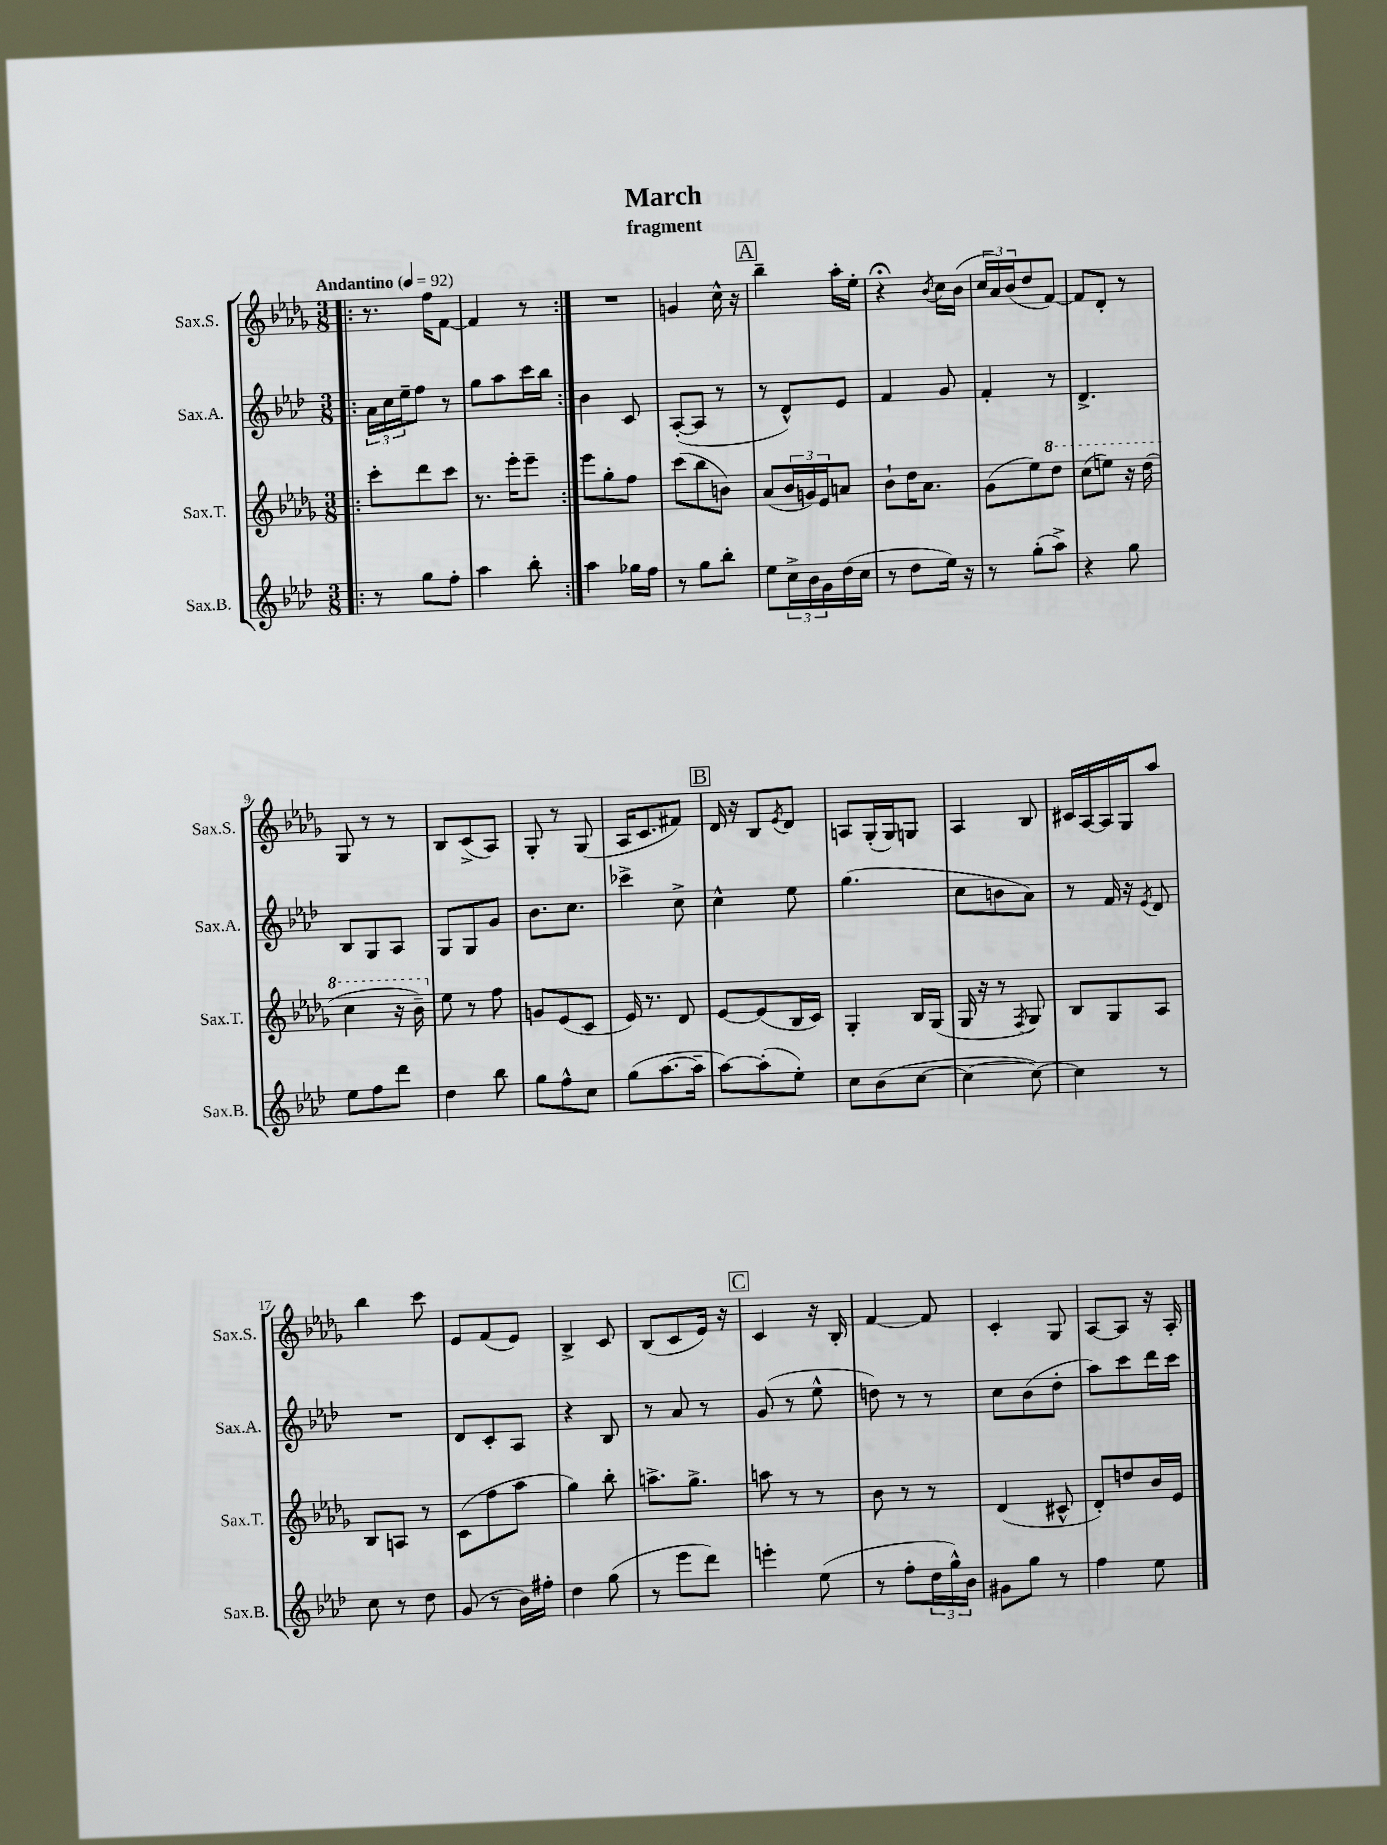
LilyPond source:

\header { title = "March" subtitle = "fragment" }
<<
\new StaffGroup <<
\new Staff = "s0" \with { instrumentName = "Sax.S." shortInstrumentName = "Sax.S." } {
    \clef treble \key des \major \numericTimeSignature \time 3/8 \tempo "Andantino" 4 = 92
    \repeat volta 2 { \bar ".|:" r8. f''16 f'8~ |
    f'4 r8 | }
    R4. |
    g'4 c''16-^ r16 |
    \mark \markup { \box "A" } bes''4-- aes''16-. ees''16-. |
    r4\fermata \acciaccatura { bes'8 } c''16 bes'16( |
    \tuplet 3/2 { c''16 aes'16) bes'16( } des''8 f'8~) |
    f'8 des'8-. r8 |
    ges8 r8 r8 |
    bes8 c'8->( aes8) |
    ges8-. r8 ges8( |
    aes16 c'8. fis'8) |
    \mark \markup { \box "B" } des'16 r16 bes8 \acciaccatura { ees'8 } des'8 |
    a8 ges16-.( ges16) g8 |
    aes4 bes8 |
    cis'16 aes16~ aes16 ges16 aes''8 |
    bes''4 c'''8 |
    ees'8 f'8( ees'8) |
    bes4-> c'8 |
    bes8( c'8 ees'16) r16 |
    \mark \markup { \box "C" } c'4 r16 bes16-. |
    f'4~ f'8 |
    c'4-. ges8 |
    aes8~ aes8 r16 aes16-. \bar "|." |
}
\new Staff = "s1" \with { instrumentName = "Sax.A." shortInstrumentName = "Sax.A." } {
    \clef treble \key aes \major \numericTimeSignature \time 3/8
    \repeat volta 2 { \bar ".|:" \tuplet 3/2 { aes'16 c''16 ees''16-- } f''8 r8 |
    g''8 aes''8 c'''16 bes''16 | }
    bes'4 c'8 |
    aes8~-.( aes8 r8 |
    \mark \markup { \box "A" } r8 des'8-^) ees'8 |
    f'4 g'8 |
    f'4-. r8 |
    des'4.-> |
    bes8 g8 aes8 |
    g8 g8 g'8 |
    bes'8. c''8. |
    ces'''4-> c''8-> |
    \mark \markup { \box "B" } c''4-^ ees''8 |
    g''4.( |
    c''8 b'8 aes'8) |
    r8 f'16 r16 \acciaccatura { ees'8 } des'8 |
    R4. |
    des'8 c'8-. aes8 |
    r4 bes8 |
    r8 aes'8 r8 |
    \mark \markup { \box "C" } g'8( r8 ees''8-^ |
    d''8) r8 r8 |
    c''8 bes'8( des''8-. |
    aes''8) c'''8 des'''16 c'''16 \bar "|." |
}
\new Staff = "s2" \with { instrumentName = "Sax.T." shortInstrumentName = "Sax.T." } {
    \clef treble \key des \major \numericTimeSignature \time 3/8
    \repeat volta 2 { \bar ".|:" c'''8-. des'''8 c'''8 |
    r8. ees'''16-. ees'''8-- | }
    ees'''8 ges''8-. f''8 |
    c'''8( bes''8 b'8) |
    \mark \markup { \box "A" } aes'8( \tuplet 3/2 { bes'16 g'16) ees'16 } a'8 |
    bes'8-! des''16 aes'8. |
    ges'8( ees''8) \ottava #1 des'''8 |
    c'''8( e'''8) r16 des'''16( |
    c'''4 r16 bes''16--) \ottava #0 |
    ees''8 r8 f''8 |
    g'8 ees'8( c'8 |
    ees'16) r8. des'8 |
    \mark \markup { \box "B" } ees'8~ ees'8( bes16 c'16) |
    ges4-. bes16 ges16( |
    ges16 r16 r8 \acciaccatura { f8 } ges8) |
    bes8 ges8 aes8 |
    bes8 a8 r8 |
    c'8( f''8 aes''8 |
    ges''4) bes''8-. |
    a''8.-> ges''8.-> |
    \mark \markup { \box "C" } a''8 r8 r8 |
    bes'8 r8 r8 |
    des'4( cis'8-^ |
    des'8-.) d''8 bes'16 ees'16 \bar "|." |
}
\new Staff = "s3" \with { instrumentName = "Sax.B." shortInstrumentName = "Sax.B." } {
    \clef treble \key aes \major \numericTimeSignature \time 3/8
    \repeat volta 2 { \bar ".|:" r8 g''8 f''8-. |
    aes''4 bes''8-. | }
    aes''4 ges''16 f''16 |
    r8 g''8 bes''8-. |
    \mark \markup { \box "A" } ees''8 \tuplet 3/2 { c''16-> bes'16 g'16 } des''16( c''16 |
    r8 des''8 ees''16) r16 |
    r8 g''8-.( aes''8->) |
    r4 g''8 |
    ees''8 f''8 des'''8 |
    des''4 bes''8 |
    g''8 f''8-^ c''8 |
    g''8( aes''8.~ aes''16-- |
    \mark \markup { \box "B" } aes''8~) aes''8-.( ees''8-.) |
    c''8 bes'8( c''8~ |
    c''4~ c''8~) |
    c''4 r8 |
    c''8 r8 des''8 |
    g'8( r8 bes'16) fis''16-. |
    des''4 g''8( |
    r8 ees'''8 des'''8) |
    \mark \markup { \box "C" } e'''4-. ees''8( |
    r8 f''8-. \tuplet 3/2 { des''16 g''16-^) bes'16 } |
    gis'8 g''8 r8 |
    f''4 ees''8 \bar "|." |
}
>>
>>
